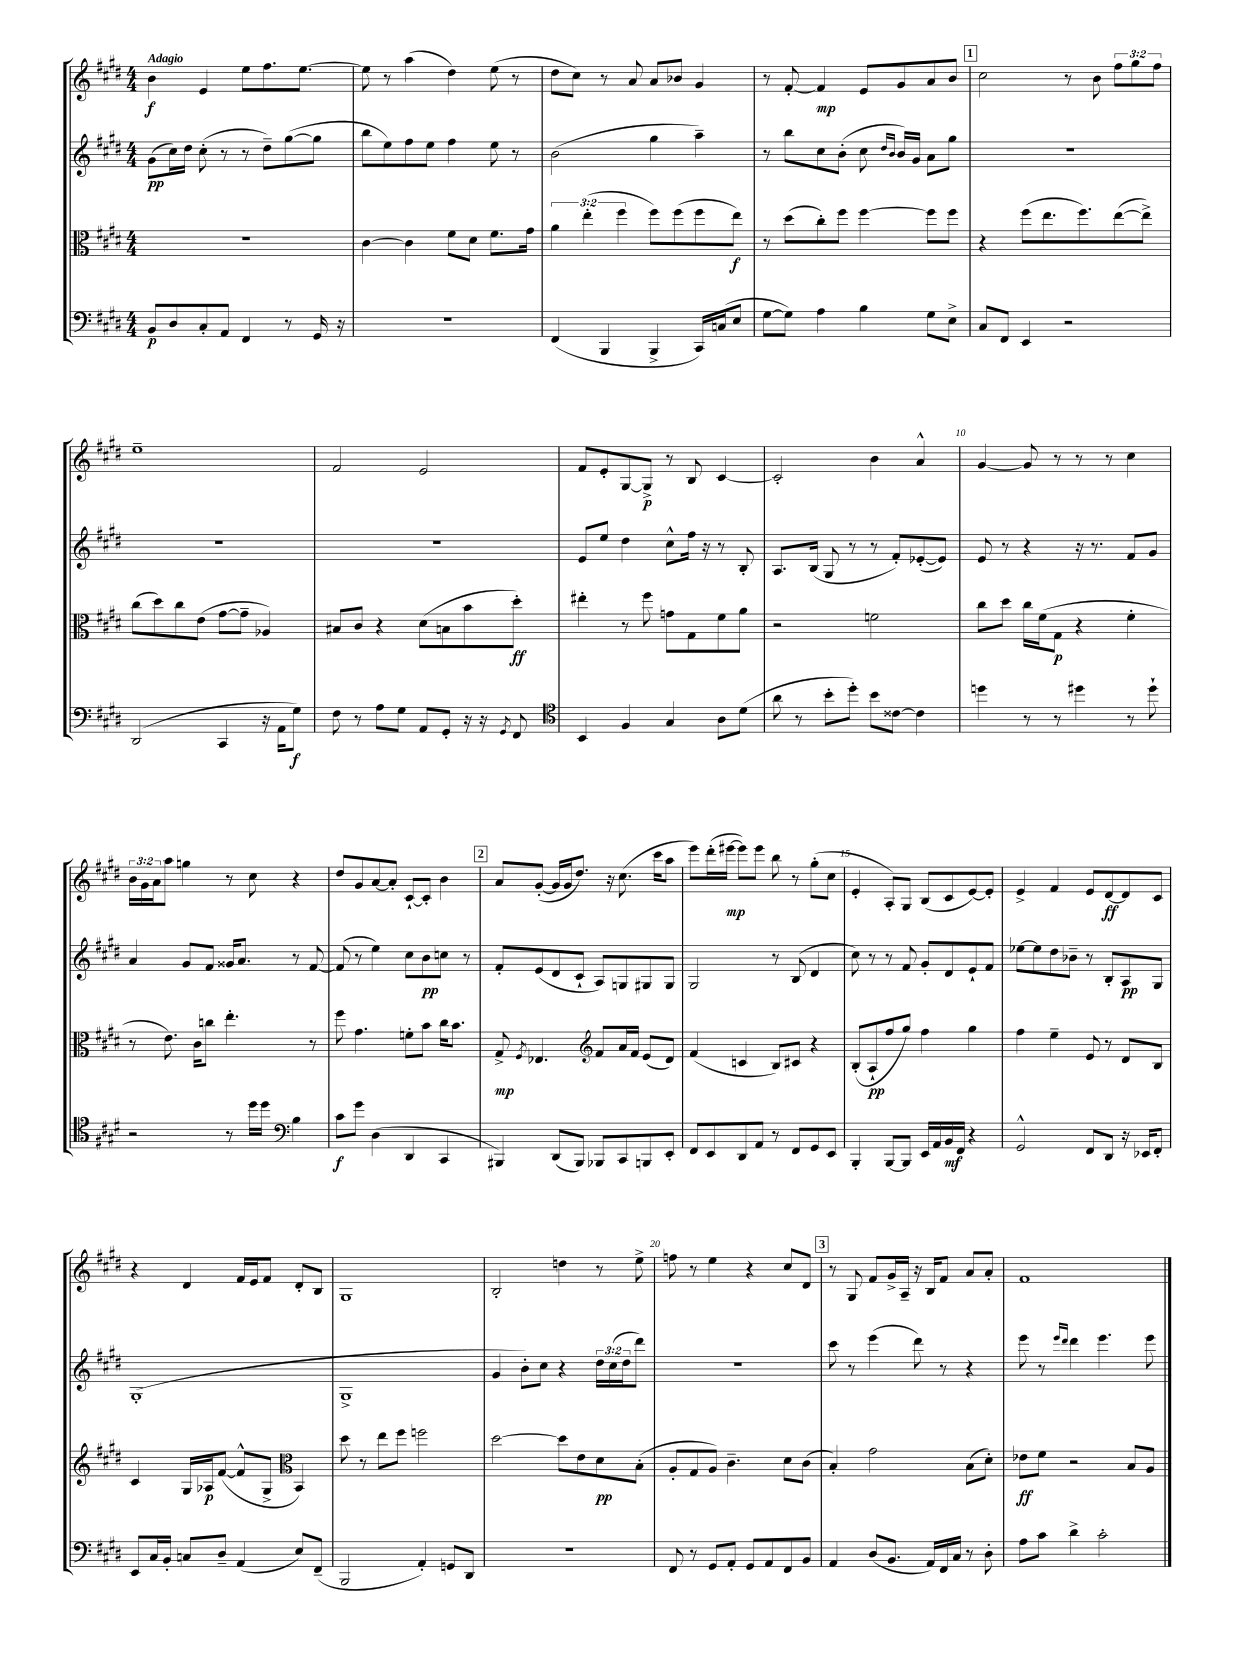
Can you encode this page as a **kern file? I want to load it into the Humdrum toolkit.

**kern	**dynam	**kern	**dynam	**kern	**dynam	**kern	**dynam
*part4	*part4	*part3	*part3	*part2	*part2	*part1	*part1
*staff4	*staff4	*staff3	*staff3	*staff2	*staff2	*staff1	*staff1
*clefF4	*	*clefC3	*	*clefG2	*	*clefG2	*
*k[f#c#g#d#]	*	*k[f#c#g#d#]	*	*k[f#c#g#d#]	*	*k[f#c#g#d#]	*
*M4/4	*	*M4/4	*	*M4/4	*	*M4/4	*
=1	=1	=1	=1	=1	=1	=1	=1
!	!	!	!	!	!	!LO:TX:a:B:t=Adagio	!
8BB/L	p	1r	.	(8g#\L	pp	4b\	f
8D#/	.	.	.	16cc#\L)	.	.	.
.	.	.	.	16dd#\JJ	.	.	.
8C#'/	.	.	.	(8cc#'\	.	4e/	.
8AA/J	.	.	.	8r	.	.	.
4FF#/	.	.	.	8r	.	8ee\L	.
.	.	.	.	8dd#~\L)	.	8.ff#\	.
8r	.	.	.	([8gg#\	.	.	.
.	.	.	.	.	.	[8.ee\J	.
16GG#/	.	.	.	8gg#\J]	.	.	.
16r	.	.	.	.	.	.	.
=2	=2	=2	=2	=2	=2	=2	=2
1r	.	[4c#\	.	8bb\L	.	8ee\]	.
.	.	.	.	8ee\)	.	8r	.
.	.	4c#\]	.	8ff#\	.	(4aa\	.
.	.	.	.	8ee\J	.	.	.
.	.	8f#\L	.	4ff#\	.	4dd#\)	.
.	.	8d#\J	.	.	.	.	.
.	.	8.f#\L	.	8ee\	.	(8ee\	.
.	.	.	.	8r	.	8r	.
.	.	16g#\Jk	.	.	.	.	.
=3	=3	=3	=3	=3	=3	=3	=3
(4FF#/	.	6a\	.	(2b\	.	8dd#\L	.
.	.	.	.	.	.	8cc#\J)	.
.	.	(6ee'\	.	.	.	.	.
4BBB/	.	.	.	.	.	8r	.
.	.	6ff#\	.	.	.	.	.
.	.	.	.	.	.	8a/	.
4BBB^/	.	8ff#\L)	.	4gg#\	.	8a/L	.
.	.	(8ff#\	.	.	.	8b-X/J	.
16CC#/LL)	.	8ff#\	.	4aa~\)	.	4g#/	.
(16Cn/J	.	.	.	.	.	.	.
8E/J	.	8ee\J)	f	.	.	.	.
=4	=4	=4	=4	=4	=4	=4	=4
[8G#\L	.	8r	.	8r	.	8r	.
8G#\J])	.	(8dd#\L	.	8bb\L	.	[8f#'/	.
4A\	.	8cc#'\)	.	8cc#\	.	4f#/]	mp
.	.	8ff#\J	.	(8b'\J	.	.	.
4B\	.	[4ff#\	.	8cc#\	.	8e/L	.
.	.	.	.	16qqdd#/LL	.	.	.
.	.	.	.	16qqb/JJ	.	.	.
.	.	.	.	16b/LL)	.	8g#/	.
.	.	.	.	16g#/JJ	.	.	.
8G#\L	.	8ff#\L]	.	8a\L	.	8a/	.
8E^\J	.	8ff#\J	.	8gg#\J	.	8b/J	.
!!LO:REH:place=s1:t=1
=5	=5	=5	=5	=5	=5	=5	=5
8C#/L	.	4r	.	1r	.	2cc#\	.
8FF#/J	.	.	.	.	.	.	.
4EE/	.	(8ff#\L	.	.	.	.	.
.	.	8.ee\	.	.	.	.	.
2r	.	.	.	.	.	8r	.
.	.	8.ff#\)	.	.	.	.	.
.	.	.	.	.	.	8b\	.
.	.	([8ee\	.	.	.	12ff#\L	.
.	.	.	.	.	.	12gg#\	.
.	.	8ee^\J])	.	.	.	.	.
.	.	.	.	.	.	12ff#\J	.
!!LO:LB:g=z
=6	=6	=6	=6	=6	=6	=6	=6
(2DD#/	.	(8cc#\L	.	1r	.	1ee~	.
.	.	8dd#\)	.	.	.	.	.
.	.	8cc#\	.	.	.	.	.
.	.	(8e\J	.	.	.	.	.
4CC#/	.	[8g#\L	.	.	.	.	.
.	.	8g#~\J]	.	.	.	.	.
16r	.	4A-X/)	.	.	.	.	.
16AA\KL	.	.	.	.	.	.	.
8G#\J)	f	.	.	.	.	.	.
=7	=7	=7	=7	=7	=7	=7	=7
8F#\	.	8B#X/L	.	1r	.	2f#/	.
8r	.	8c#/J	.	.	.	.	.
8A\L	.	4r	.	.	.	.	.
8G#\J	.	.	.	.	.	.	.
8AA/L	.	(8d#\L	.	.	.	2e/	.
8GG#'/J	.	8Bn\	.	.	.	.	.
16r	.	8b\	.	.	.	.	.
16r	.	.	.	.	.	.	.
8qGG#/	.	.	.	.	.	.	.
8FF#/	.	8dd#'\J)	ff	.	.	.	.
=8	=8	=8	=8	=8	=8	=8	=8
*clefC4	*	*	*	*	*	*	*
4BB/	.	4ee#X'\	.	8e/L	.	8f#/L	.
.	.	.	.	8ee/J	.	8e'/	.
4F#/	.	8r	.	4dd#\	.	[8G#/	.
.	.	8ff#\	.	.	.	8G#^/J]	p
4G#/	.	8gn\L	.	8cc#^^\L	.	8r	.
.	.	8G#\	.	16ff#\Jk	.	8B/	.
.	.	.	.	16r	.	.	.
8A\L	.	8f#\	.	8r	.	[4c#/	.
(8d#\J	.	8a\J	.	8B'/	.	.	.
=9	=9	=9	=9	=9	=9	=9	=9
8a\	.	2r	.	8.A/L	.	2c#'/]	.
8r	.	.	.	.	.	.	.
.	.	.	.	(16B/Jk	.	.	.
8b'\L	.	.	.	8G#/	.	.	.
8dd#'\J)	.	.	.	8r	.	.	.
8b\L	.	2fn\	.	8r	.	4b\	.
[8c##X\J	.	.	.	8f#'/L)	.	.	.
4c##\]	.	.	.	([8e-X'/	.	4a^^/	.
.	.	.	.	8e-/J])	.	.	.
=10	=10	=10	=10	=10	=10	=10	=10
4ddn\	.	8cc#\L	.	8e/	.	[4g#/	.
.	.	8dd#\J	.	8r	.	.	.
8r	.	16cc#\LL	.	4r	.	8g#/]	.
.	.	(16f#\J	.	.	.	.	.
8r	.	8G#\J	p	.	.	8r	.
4dd#X\	.	4r	.	16r	.	8r	.
.	.	.	.	8.r	.	.	.
.	.	.	.	.	.	8r	.
8r	.	4f#'\	.	8f#/L	.	4cc#\	.
8dd#`\	.	.	.	8g#/J	.	.	.
!!LO:LB:g=z
=11	=11	=11	=11	=11	=11	=11	=11
2r	.	8r	.	4a/	.	24b\LL	.
.	.	.	.	.	.	24g#\	.
.	.	.	.	.	.	24a\J	.
.	.	8.e\)	.	.	.	8aa\J	.
.	.	.	.	8g#/L	.	4ggn\	.
.	.	16c#\KL	.	.	.	.	.
.	.	8ccn\J	.	8f#/J	.	.	.
8r	.	4.ee'\	.	16g##X/KL	.	8r	.
.	.	.	.	8.a/J	.	.	.
16dd#\LL	.	.	.	.	.	8cc#\	.
16dd#\JJ	.	.	.	.	.	.	.
*clefF4	*	*	*	*	*	*	*
4B\	.	.	.	8r	.	4r	.
.	.	8r	.	[8f#/	.	.	.
=12	=12	=12	=12	=12	=12	=12	=12
8c#\L	f	8ff#\	.	(8f#/]	.	8dd#/L	.
8g#\J	.	4.g#\	.	8r	.	8g#/	.
(4D#\	.	.	.	4ee\)	.	[8a/	.
.	.	.	.	.	.	8a'/J]	.
4DD#/	.	8fn'\L	.	8cc#\L	.	[8c#`/L	.
.	.	8b\J	.	8b\	pp	8c#'/J]	.
4CC#/	.	16cc#\KL	.	8ccn\J	.	4b\	.
.	.	8.b\J	.	.	.	.	.
.	.	.	.	8r	.	.	.
!!LO:REH:place=s1:t=2
=13	=13	=13	=13	=13	=13	=13	=13
4BBB#X/)	.	8G#^/	mp	8f#'/L	.	8a/L	.
.	.	8qF#/	.	.	.	.	.
.	.	4.E-X/	.	(8e/	.	([8g#'/J	.
(8DD#/L	.	.	.	8d#/	.	16g#/LL]	.
.	.	.	.	.	.	16g#/J	.
8BBB#/J)	.	.	.	8c#`/J	.	8.dd#/J)	.
*	*	*clefG2	*	*	*	*	*
8BBB-X/L	.	8f#/L	.	8A/L)	.	.	.
.	.	.	.	.	.	16r	.
8CC#/	.	16a/L	.	8Gn/	.	(8.cc#\	.
.	.	16f#/JJ	.	.	.	.	.
8BBBn/	.	(8e/L	.	8G#X/	.	.	.
.	.	.	.	.	.	16ccc#\KL	.
8EE'/J	.	8d#/J)	.	8G#/J	.	8aa\J	.
=14	=14	=14	=14	=14	=14	=14	=14
8FF#/L	.	(4f#/	.	2G#/	.	8eee\L)	.
8EE/	.	.	.	.	.	(16ddd#'\L	.
.	.	.	.	.	.	[16eee#X\JJ	mp
8DD#/	.	4cn/	.	.	.	8eee#\L])	.
8AA/J	.	.	.	.	.	8eee#\J	.
8r	.	8B/L)	.	8r	.	8bb\	.
8FF#/L	.	8c#X/J	.	(8B/	.	8r	.
8GG#/	.	4r	.	4d#/	.	(8gg#'\L	.
8EE/J	.	.	.	.	.	8cc#\J	.
=15	=15	=15	=15	=15	=15	=15	=15
4BBB'/	.	(8B'/L	.	8cc#\)	.	4e'/	.
.	.	8A`/	pp	8r	.	.	.
[8BBB/L	.	8ff#/	.	8r	.	8A'/L)	.
8BBB/J]	.	8gg#/J)	.	8f#/	.	8G#/J	.
16EE/LL	.	4ff#\	.	8g#'/L	.	(8B/L	.
16AA/	.	.	.	.	.	.	.
16BB/	mf	.	.	8d#/	.	8c#/	.
16FF#/JJ	.	.	.	.	.	.	.
4r	.	4gg#\	.	8e`/	.	[8e/)	.
.	.	.	.	8f#/J	.	8e'/J]	.
=16	=16	=16	=16	=16	=16	=16	=16
2GG#^^/	.	4ff#\	.	[8ee-X\L	.	4e^/	.
.	.	.	.	8ee-\]	.	.	.
.	.	4ee~\	.	8dd#\	.	4f#/	.
.	.	.	.	8b-X~\J	.	.	.
8FF#/L	.	8e/	.	8r	.	8e/L	.
8DD#/J	.	8r	.	8B'/L	.	[8d#/	ff
16r	.	8d#/L	.	8A/	pp	8d#/]	.
16EE-X/KL	.	.	.	.	.	.	.
8FF#'/J	.	8B/J	.	8G#/J	.	8c#/J	.
!!LO:LB:g=z
=17	=17	=17	=17	=17	=17	=17	=17
8EE/L	.	4c#/	.	(1G#'	.	4r	.
16C#/L	.	.	.	.	.	.	.
16BB'/JJ	.	.	.	.	.	.	.
8Cn/L	.	16G#/LL	.	.	.	4d#/	.
.	.	16A-X/J	p	.	.	.	.
8D#~/J	.	([8f#/J	.	.	.	.	.
(4AA/	.	8f#^^/L]	.	.	.	16f#/LL	.
.	.	.	.	.	.	16e/J	.
.	.	8G#^/J	.	.	.	8f#/J	.
*	*	*clefC3	*	*	*	*	*
8E/L)	.	4BB/)	.	.	.	8d#'/L	.
(8FF#~/J	.	.	.	.	.	8B/J	.
=18	=18	=18	=18	=18	=18	=18	=18
2BBB/	.	8dd#\	.	1G#^	.	1G#	.
.	.	8r	.	.	.	.	.
.	.	8ee\L	.	.	.	.	.
.	.	8ff#\J	.	.	.	.	.
4AA'/)	.	2ffn\	.	.	.	.	.
8GGn/L	.	.	.	.	.	.	.
8DD#/J	.	.	.	.	.	.	.
=19	=19	=19	=19	=19	=19	=19	=19
1r	.	[2dd#\	.	4g#/	.	2B'/	.
.	.	.	.	8b'\L)	.	.	.
.	.	.	.	8cc#\J	.	.	.
.	.	8dd#\L]	.	4r	.	4ddn\	.
.	.	8e\	.	.	.	.	.
.	.	8d#\	pp	24dd#\LL	.	8r	.
.	.	.	.	(24cc#\	.	.	.
.	.	.	.	24dd#\J	.	.	.
.	.	(8B'\J	.	8ddd#\J)	.	8ee^\	.
=20	=20	=20	=20	=20	=20	=20	=20
8FF#/	.	8A'/L	.	1r	.	8ffn\	.
8r	.	8G#/	.	.	.	8r	.
8GG#/L	.	8A/J)	.	.	.	4ee\	.
8AA'/J	.	4.c#~\	.	.	.	.	.
8GG#/L	.	.	.	.	.	4r	.
8AA/	.	.	.	.	.	.	.
8FF#/	.	8d#\L	.	.	.	8cc#/L	.
8BB/J	.	(8c#\J	.	.	.	8d#/J	.
!!LO:REH:place=s1:t=3
=21	=21	=21	=21	=21	=21	=21	=21
4AA/	.	4B'/)	.	8ccc#\	.	8r	.
.	.	.	.	8r	.	8G#/	.
(8D#/L	.	2g#\	.	(4eee\	.	8f#/L	.
8.BB/J	.	.	.	.	.	16g#^/L	.
.	.	.	.	.	.	16A~/JJ	.
.	.	.	.	8ddd#\)	.	16r	.
16AA/LL)	.	.	.	.	.	16B/KL	.
16FF#/	.	.	.	8r	.	8f#/J	.
16C#/JJ	.	.	.	.	.	.	.
8r	.	(8B\L	.	4r	.	8a/L	.
8D#'\	.	8d#'\J)	.	.	.	8a'/J	.
=22	=22	=22	=22	=22	=22	=22	=22
8A\L	.	8e-X\L	ff	8eee\	.	1f#	.
8c#\J	.	8f#\J	.	8r	.	.	.
.	.	.	.	16qqeee/LL	.	.	.
.	.	.	.	16qqddd#/JJ	.	.	.
4d#^\	.	2r	.	4ddd#\	.	.	.
2c#'\	.	.	.	4.eee\	.	.	.
.	.	8B/L	.	.	.	.	.
.	.	8A/J	.	8eee\	.	.	.
==	==	==	==	==	==	==	==
*-	*-	*-	*-	*-	*-	*-	*-
